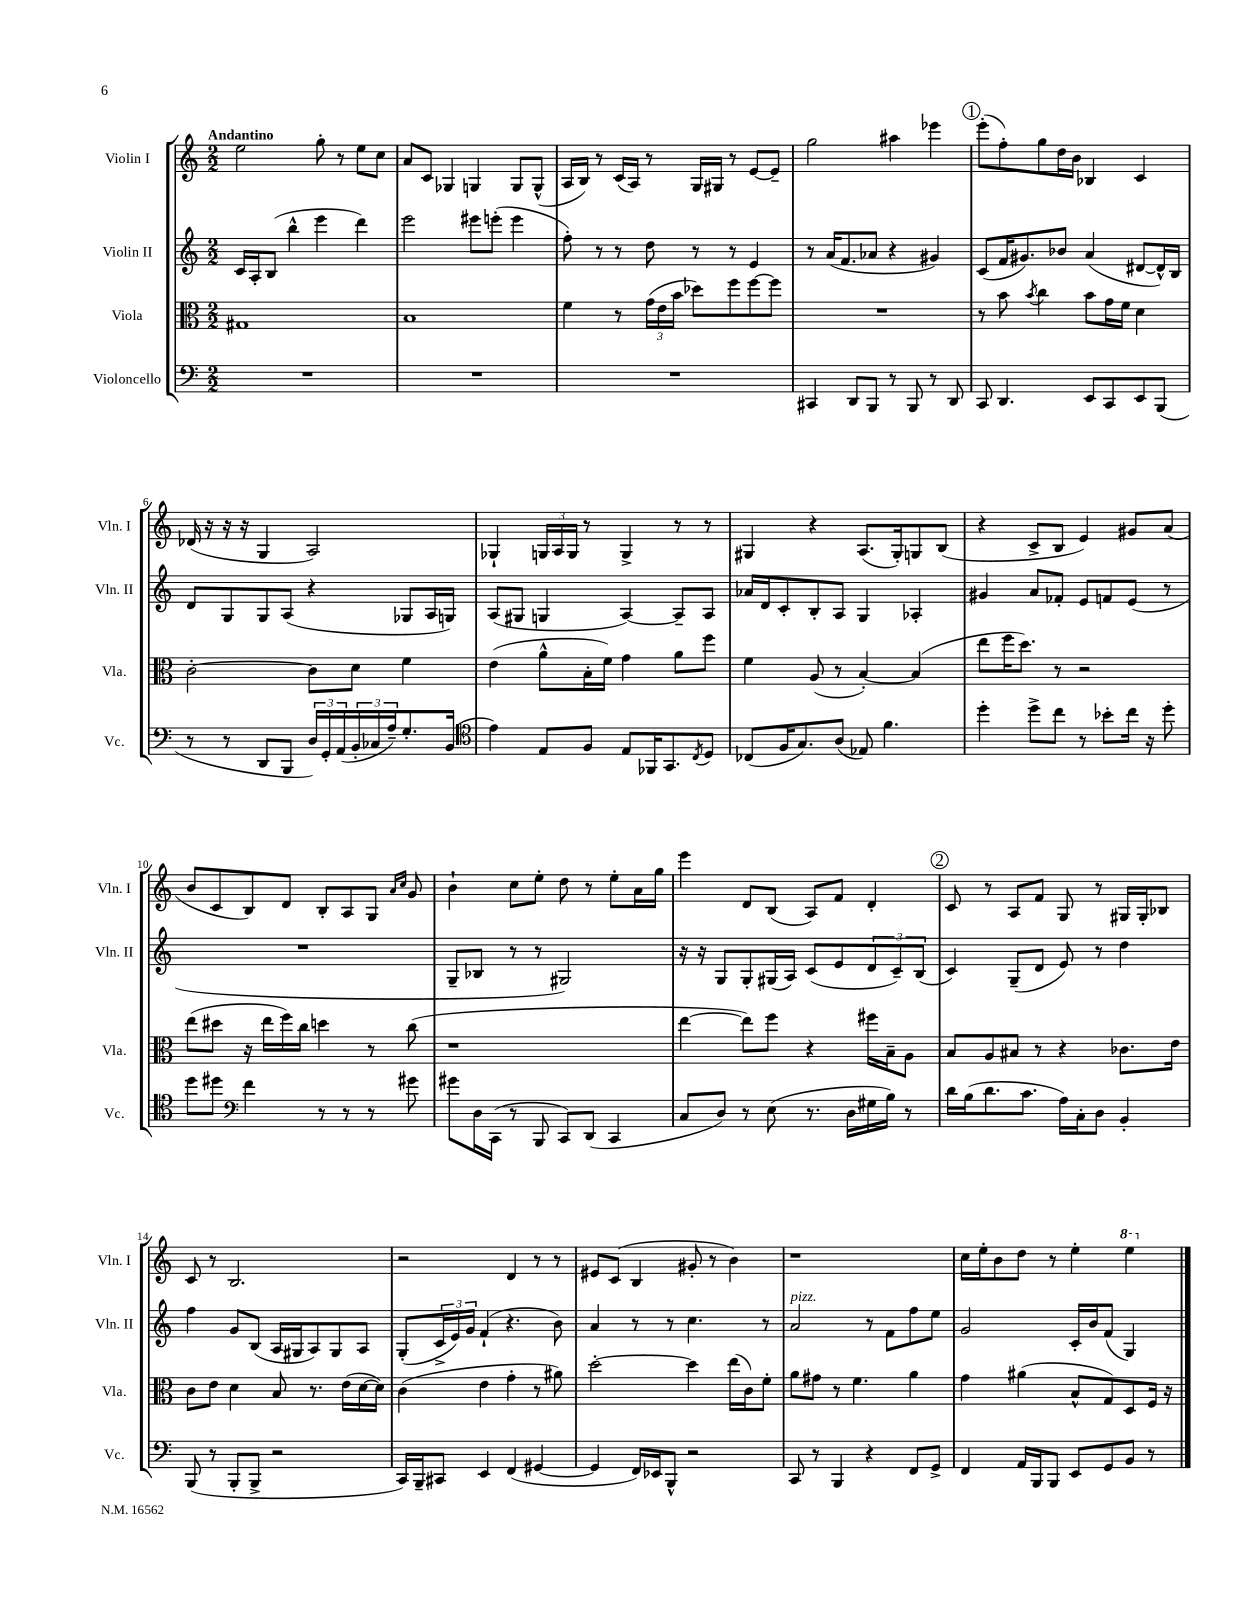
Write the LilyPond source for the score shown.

<<
\new StaffGroup <<
\new Staff = "s0" \with { instrumentName = "Violin I" shortInstrumentName = "Vln. I" } {
    \clef treble \key c \major \numericTimeSignature \time 2/2 \tempo "Andantino"
    e''2 g''8-. r8 e''8 c''8 |
    a'8 c'8 ges4 g4 g8 g8-^( |
    a16 b16) r8 c'16( a16) r8 g16 gis16 r8 e'8~ e'8-- |
    g''2 ais''4 ees'''4 |
    \mark \markup { \circle "1" } e'''8-.( f''8-.) g''8 d''16 b'16 bes4 c'4 |
    des'16( r16 r16 r16 g4 a2) |
    ges4-! \tuplet 3/2 { g16 a16 g16 } r8 g4-> r8 r8 |
    gis4 r4 a8.( gis16-.) g8 b8( |
    r4 c'8-> b8 e'4) gis'8 a'8( |
    b'8 c'8 b8) d'8 b8-. a8 g8 \grace { a'16 c''16 } g'8 |
    b'4-! c''8 e''8-. d''8 r8 e''8-. a'16 g''16 |
    e'''4 d'8 b8( a8) f'8 d'4-. |
    \mark \markup { \circle "2" } c'8 r8 a8 f'8 g8 r8 gis16 gis16-. bes8 |
    c'8 r8 b2. |
    r2 d'4 r8 r8 |
    eis'8 c'8( b4 gis'8-. r8 b'4) |
    r1 |
    c''16 e''16-. b'8 d''8 r8 e''4-. \ottava #1 e'''4 \ottava #0 \bar "|." |
}
\new Staff = "s1" \with { instrumentName = "Violin II" shortInstrumentName = "Vln. II" } {
    \clef treble \key c \major \numericTimeSignature \time 2/2
    c'16 a16-. b8( b''4-^ e'''4 d'''4) |
    e'''2 eis'''8 e'''8-.( e'''4 |
    f''8-.) r8 r8 d''8 r8 r8 e'4 |
    r8 a'16( f'8. aes'8 r4 gis'4) |
    \mark \markup { \circle "1" } c'8( f'16 gis'8.) bes'8 a'4( dis'8~ dis'16-^) b16 |
    d'8 g8 g8 a8( r4 ges8 a16 g16) |
    a8( gis8 g4 a4~) a8-- a8 |
    aes'16 d'16 c'8-. b8-. a8 g4 aes4-. |
    gis'4 a'8 fes'8-. e'8 f'8 e'8( r8 |
    R1 |
    g8-- bes8 r8 r8 gis2) |
    r16 r16 g8 g8-. gis16( a16) c'8( e'8 \tuplet 3/2 { d'8 c'8--) b8( } |
    \mark \markup { \circle "2" } c'4) g8--( d'8 e'8) r8 d''4 |
    f''4 g'8 b8( a16 gis16 a8) gis8 a8 |
    g8-.( \tuplet 3/2 { c'16-> e'16) g'16 } f'4-!( r4. b'8) |
    a'4 r8 r8 c''4. r8 |
    a'2^\markup { \italic "pizz." } r8 f'8 f''8 e''8 |
    g'2 c'16-. b'16 f'8( g4) \bar "|." |
}
\new Staff = "s2" \with { instrumentName = "Viola" shortInstrumentName = "Vla." } {
    \clef alto \key c \major \numericTimeSignature \time 2/2
    gis1 |
    b1 |
    f'4 r8 \tuplet 3/2 { g'16( e'16 b'16 } des''8) f''8 f''8~ f''8 |
    R1 |
    \mark \markup { \circle "1" } r8 b'8 \acciaccatura { b'8 } c''4 b'8 g'16 f'16 d'4 |
    c'2~-. c'8 d'8 f'4 |
    e'4( a'8-^ b16-. f'16) g'4 a'8 f''8 |
    f'4 a8( r8 b4~-.) b4( |
    e''8 f''16 d''8.) r8 r2 |
    e''8( dis''8 r16 e''16 f''16) c''16 d''4 r8 c''8( |
    r1 |
    e''4~ e''8) f''8 r4 fis''16 b16-- a8 |
    \mark \markup { \circle "2" } b8 a8 bis8 r8 r4 ces'8. e'16 |
    c'8 e'8 d'4 b8 r8. e'16( d'16~ d'16) |
    c'4( e'4 g'4-. r8 ais'8) |
    d''2~-. d''4 e''16( c'16) f'8-. |
    a'8 gis'8 r8 f'4. a'4 |
    g'4 ais'4( b8-^ g8) d8 f16 r16 \bar "|." |
}
\new Staff = "s3" \with { instrumentName = "Violoncello" shortInstrumentName = "Vc." } {
    \clef bass \key c \major \numericTimeSignature \time 2/2
    R1 |
    R1 |
    R1 |
    cis,4 d,8 b,,8 r8 b,,8 r8 d,8 |
    \mark \markup { \circle "1" } c,8 d,4. e,8 c,8 e,8 b,,8( |
    r8 r8 d,8 b,,8 \tuplet 3/2 { d16) g,16-. a,16( } \tuplet 3/2 { b,16-. ces16 a16--) } g8.-. b,16( |
    \clef tenor e'4) e8 f8 e8 fes,16 g,8. \acciaccatura { c8 } d8 |
    ces8( f16 g8.) a8( ees8) f'4. |
    d''4-. d''8-> c''8 r8 bes'8-. c''16 r16 d''8-. |
    d''8 dis''8 \clef bass f'4 r8 r8 r8 gis'8 |
    gis'8 d16 c,16( r8 b,,8 c,8) d,8( c,4 |
    c8 d8) r8 e8( r8. d16 gis16 b16) r8 |
    \mark \markup { \circle "2" } d'16 b16( d'8. c'8. a16) c16-. d8 b,4-. |
    b,,8( r8 b,,8-. b,,8-> r2 |
    c,16) b,,16-- cis,8 e,4 f,4( gis,4~ |
    gis,4 f,16) ees,16 b,,8-^ r2 |
    c,8 r8 b,,4 r4 f,8 g,8-> |
    f,4 a,16 b,,16 b,,8 e,8 g,8 b,8 r8 \bar "|." |
}
>>
>>
